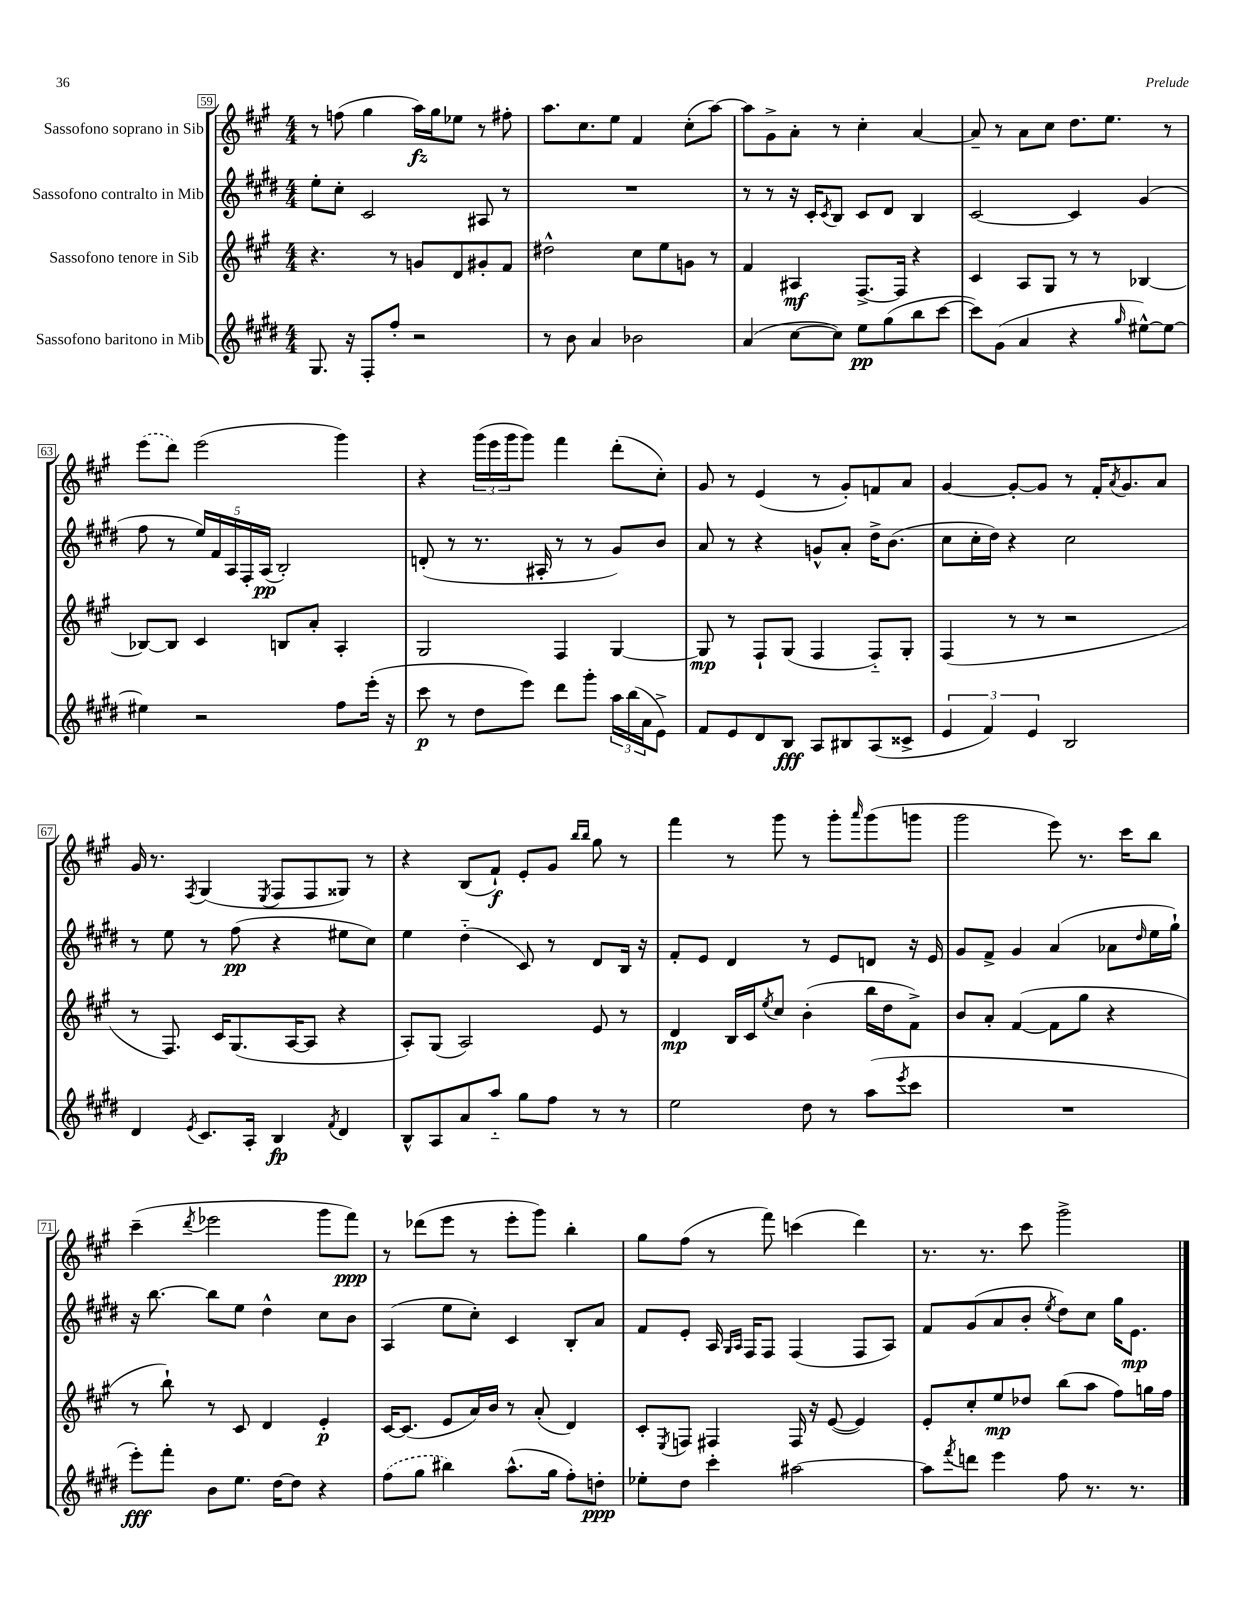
<<
\new StaffGroup <<
\new Staff = "s0" \with { instrumentName = "Sassofono soprano in Sib" } {
    \clef treble \key a \major \numericTimeSignature \time 4/4
    r8 f''8( gis''4 a''16\fz) gis''16 ees''8 r8 fis''8-. |
    a''8. cis''8. e''8 fis'4 cis''8-.( a''8~) |
    a''8 gis'8-> a'8-. r8 cis''4-. a'4~ |
    a'8-- r8 a'8 cis''8 d''8. e''8. r8 |
    \once \slurDashed e'''8( d'''8) e'''2( gis'''4) |
    r4 \tuplet 3/2 { gis'''16( e'''16 gis'''16 } gis'''8) fis'''4 d'''8-.( cis''8-.) |
    gis'8 r8 e'4( r8 gis'8-.) f'8 a'8 |
    gis'4~ gis'8~-. gis'8 r8 fis'16-. \acciaccatura { a'8 } gis'8. a'8 |
    gis'16 r8. \acciaccatura { fis8 } gis4( \acciaccatura { e8 } fis8 fis8 gisis8) r8 |
    r4 b8( fis'8-!\f) e'8-. gis'8 \grace { b''16 b''16 } gis''8 r8 |
    fis'''4 r8 gis'''8 r8 gis'''8-. \grace { a'''16 } gis'''8( g'''8 |
    gis'''2 e'''8) r8. cis'''16 b''8 |
    cis'''4--( \acciaccatura { d'''8 } ees'''2 gis'''8 fis'''8\ppp) |
    r8 des'''8( e'''8 r8 e'''8-. gis'''8) b''4-. |
    gis''8 fis''8( r8 fis'''8) c'''4( d'''4) |
    r8. r8. cis'''8 gis'''2-> \bar "|." |
}
\new Staff = "s1" \with { instrumentName = "Sassofono contralto in Mib" } {
    \clef treble \key e \major \numericTimeSignature \time 4/4
    e''8-. cis''8-. cis'2 ais8 r8 |
    R1 |
    r8 r8 r16 cis'16-. \acciaccatura { cis'8 } b8 cis'8 dis'8 b4 |
    cis'2~ cis'4 gis'4( |
    fis''8 r8 \tuplet 5/4 { e''16) fis'16 a16 fis16-. a16\pp( } b2-.) |
    d'8-.( r8 r8. ais16-. r8 r8 gis'8) b'8 |
    a'8 r8 r4 g'8-^ a'8-. dis''16-> b'8.( |
    cis''8 cis''16-. dis''16) r4 cis''2 |
    r8 e''8 r8 fis''8\pp( r4 eis''8 cis''8) |
    e''4 dis''4-_( cis'8) r8 dis'8 b16 r16 |
    fis'8-. e'8 dis'4 r8 e'8 d'8 r16 e'16 |
    gis'8 fis'8-> gis'4 a'4( aes'8 \grace { dis''16 } e''16 gis''16-!) |
    r16 b''8.~ b''8 e''8 dis''4-^ cis''8 b'8 |
    a4( e''8 cis''8-.) cis'4 b8-. a'8 |
    fis'8 e'8-. a16 \grace { gis16 a16 } fis16 fis8 fis4( fis8 a8) |
    fis'8 gis'8( a'8 b'8-. \acciaccatura { e''8 } dis''8) cis''8 gis''16 e'8.\mp \bar "|." |
}
\new Staff = "s2" \with { instrumentName = "Sassofono tenore in Sib" } {
    \clef treble \key a \major \numericTimeSignature \time 4/4
    r4. r8 g'8 d'8 gis'8-. fis'8 |
    dis''2-^ cis''8 e''8 g'8 r8 |
    fis'4 ais4\mf fis8.~-> fis16 r4 |
    cis'4 a8 gis8 r8 r8 bes4~ |
    bes8~ bes8 cis'4 b8 a'8-. a4-. |
    gis2 fis4 gis4~ |
    gis8\mp r8 fis8-! gis8( fis4 fis8-_) gis8-. |
    fis4( r8 r8 r2 |
    r8 fis8.) cis'16 gis8.( a16~ a8 r4 |
    a8-.) gis8( a2) e'8 r8 |
    d'4\mp b16 cis'16 \acciaccatura { e''8 } cis''8 b'4-.( b''16 d''16 fis'8->) |
    b'8 a'8-. fis'4~( fis'8 gis''8 r4 |
    r8 b''8-!) r8 cis'8 d'4 e'4-.\p |
    cis'16~ cis'8.( e'8 a'16) b'16 r8 a'8-.( d'4) |
    cis'8-. \acciaccatura { e8 } f8 fis4 fis16 r16 e'8~( e'4) |
    e'8-. cis''8-. e''8\mp des''8 b''8( a''8 fis''8) g''16 fis''16 \bar "|." |
}
\new Staff = "s3" \with { instrumentName = "Sassofono baritono in Mib" } {
    \clef treble \key e \major \numericTimeSignature \time 4/4
    gis8. r16 fis8-. fis''8-. r2 |
    r8 b'8 a'4 bes'2 |
    a'4( cis''8~ cis''8) e''8\pp gis''8( b''8 cis'''8~ |
    cis'''8) gis'8( a'4 r4 \grace { gis''16 } eis''8~-^) eis''8~ |
    eis''4 r2 fis''8 e'''16-.( r16 |
    cis'''8\p r8 dis''8 e'''8) dis'''8 gis'''8-. \tuplet 3/2 { a''16 b''16( a'16 } e'8->) |
    fis'8 e'8 dis'8 b8\fff a8 bis8 a8( cisis'8-> |
    \tuplet 3/2 { e'4 fis'4) e'4 } b2 |
    dis'4 \acciaccatura { e'8 } cis'8. a16-. b4\fp \acciaccatura { fis'8 } dis'4 |
    b8-^ a8 a'8 a''8-_ gis''8 fis''8 r8 r8 |
    e''2 dis''8 r8 a''8( \acciaccatura { e'''8 } cis'''8 |
    R1 |
    e'''8-.\fff) fis'''8-. b'8 e''8. dis''16~ dis''8 r4 |
    \once \slurDashed fis''8( gis''8 bis''4) a''8.-^( gis''16 fis''8-.) d''8-.\ppp |
    ees''8-. dis''8 cis'''4-. ais''2~ |
    ais''8 \acciaccatura { fis'''8 } d'''8 e'''4 fis''8 r8. r8. \bar "|." |
}
>>
>>
\layout { \context { \Score currentBarNumber = #59 \override BarNumber.stencil = #(make-stencil-boxer 0.1 0.3 ly:text-interface::print) } }
